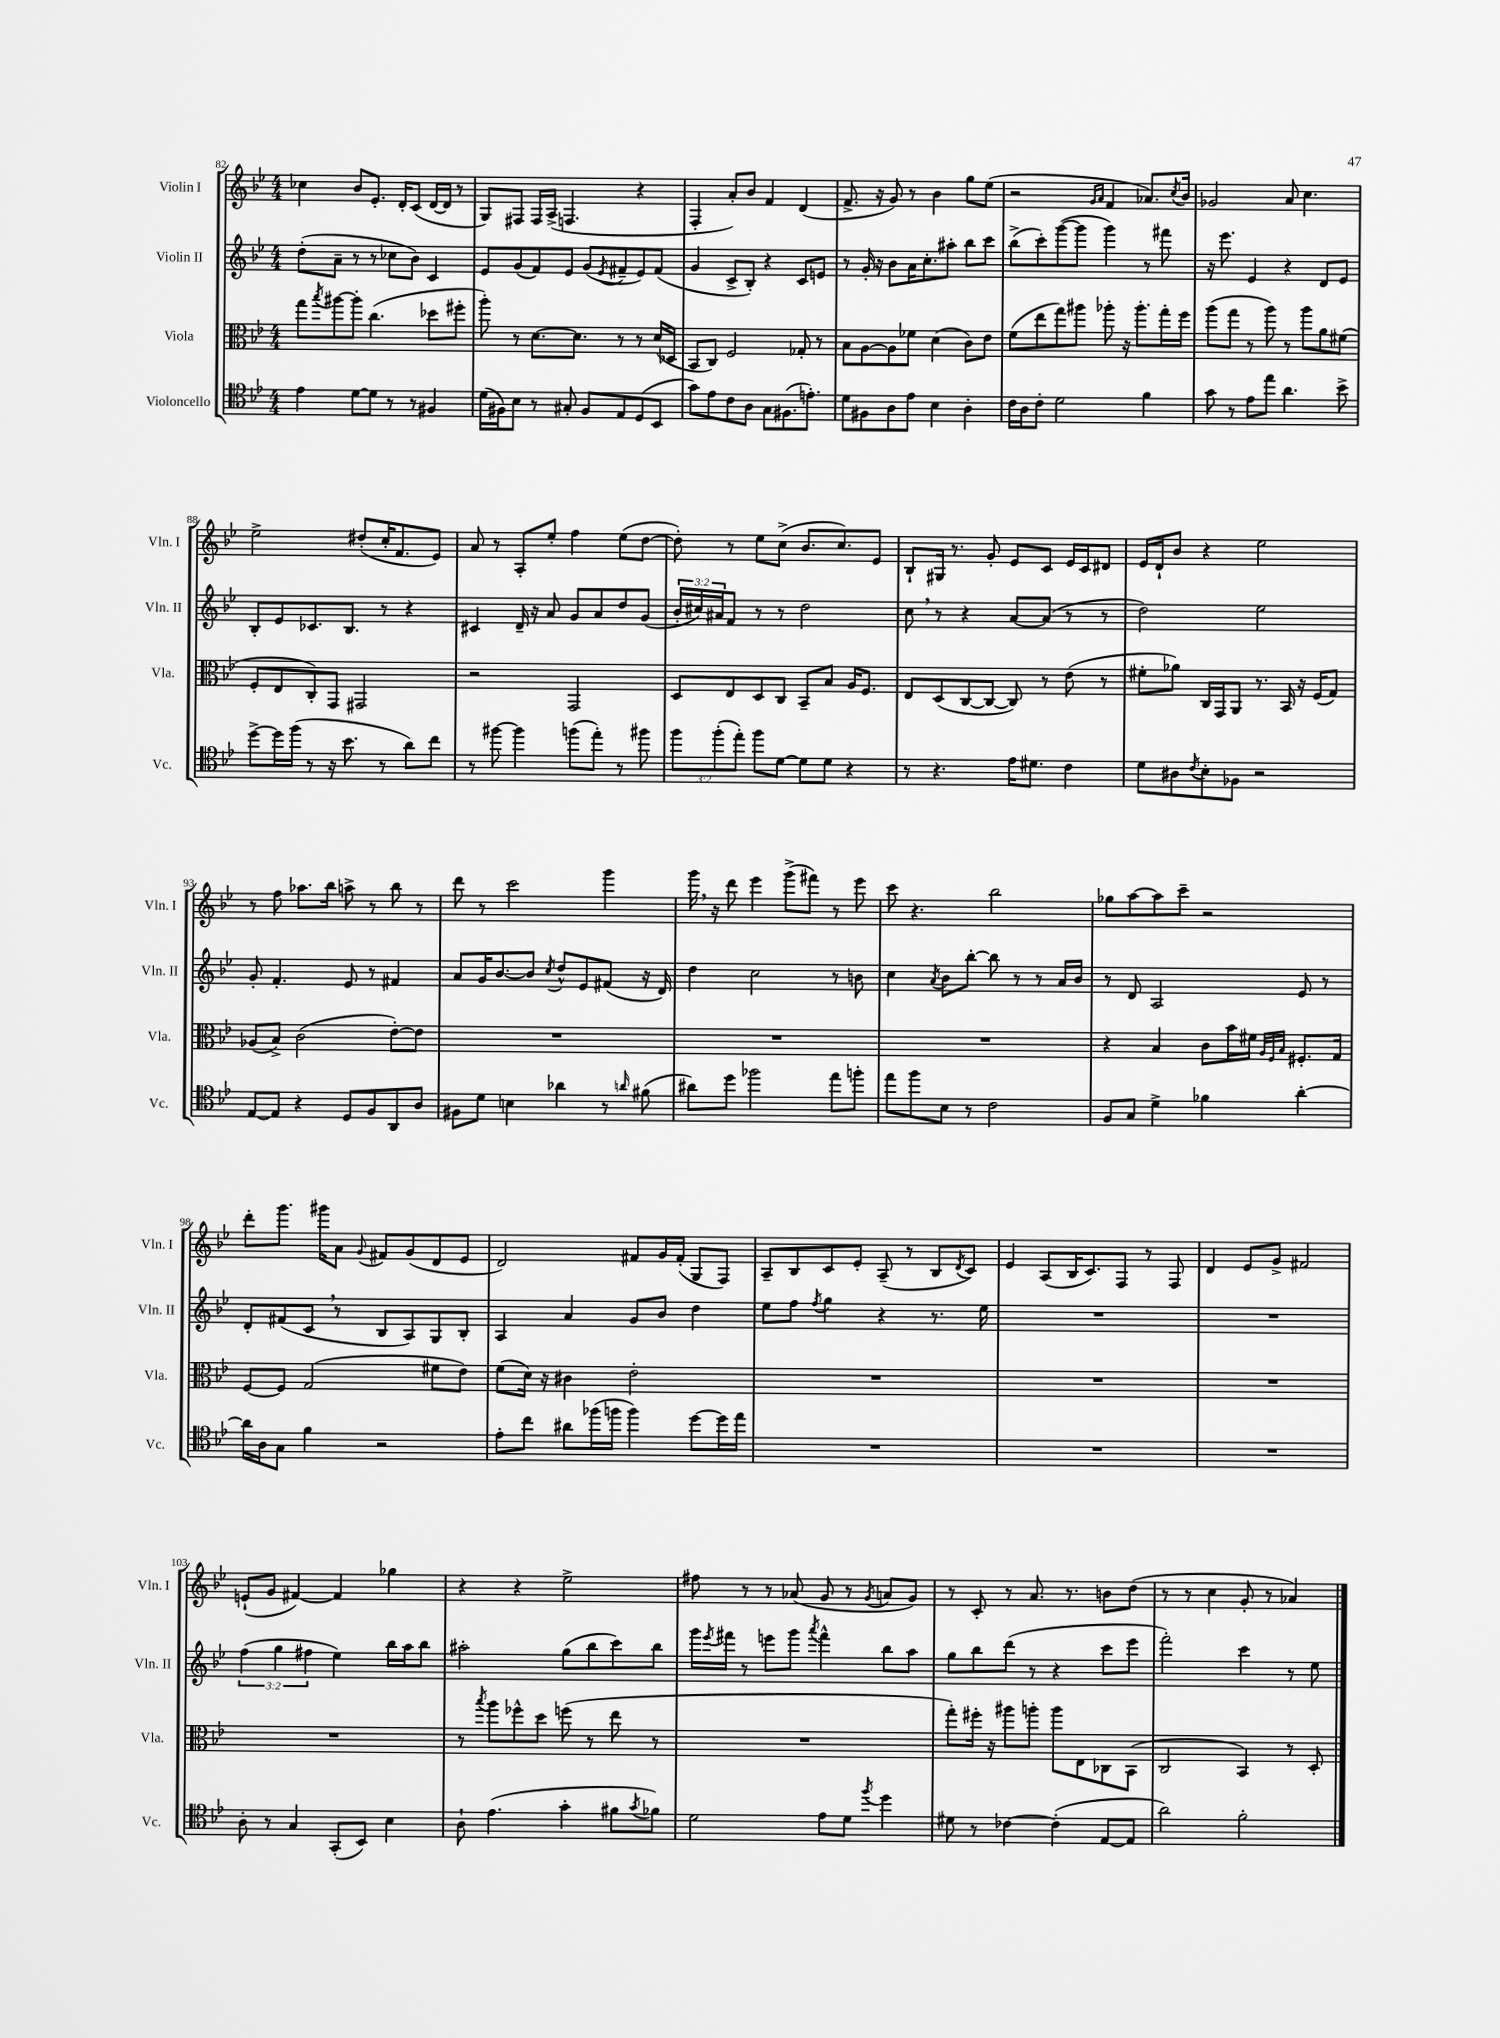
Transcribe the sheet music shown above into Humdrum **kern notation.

**kern	**kern	**kern	**kern
*staff4	*staff3	*staff2	*staff1
*clefC4	*clefC3	*clefG2	*clefG2
*k[b-e-]	*k[b-e-]	*k[b-e-]	*k[b-e-]
*M4/4	*M4/4	*M4/4	*M4/4
4e-	8gg	(8dd'	4cc-
.	8qbb-	.	.
.	[8aa#	8a~	.
[8d	8aa#']	8r	8b-
8d]	(4.cc	8r	8.e-'
8r	.	8cc-	.
.	.	.	16d'
8r	.	8b-)	(8c
4F#	8dd-	4c	[16d
.	.	.	16d]
.	8ff#'	.	8r
=	=	=	=
(16d	8aa')	8e-	8G)
16F#)	.	.	.
8B-	8r	(8g	8F#
8r	[8.d	8f)	16F#
.	.	.	(16A^
8G#'	.	8e-	4.F
.	8.d]	.	.
8F#	.	(8g	.
.	.	8qe-	.
8E-	8r	8f#~	.
(8D	8r	8e-)	4r
8BB-	(16d	(8f#	.
.	16D-	.	.
=	=	=	=
8g)	8BB-	4g	4F'
8e-	8C)	.	.
8c	2F	8c^	8a')
8A	.	8B-')	8b-
8G	.	4r	4f
(8.F#	.	.	.
.	8G-'	8c	(4d
8.e')	.	.	.
.	8r	8e	.
=	=	=	=
8d	8B-	8r	8.f^
8F#	[8A	16g'	.
.	.	16r	16r
8A	8A]	8b-	8g)
8e-	8f-	16a	8r
.	.	8.cc'	.
4B-	(4d	.	4b-
.	.	8aa#'	.
4A'	8c)	8bb-	8gg
.	8e-	8ccc	(8ee-
=	=	=	=
16c	(8f	(8bb-^	2r
16A	.	.	.
8c'	8ee-	8ccc')	.
2d	8gg)	([8ggg	.
.	8aa#	8ggg]	.
.	.	.	16qqg
.	.	.	16qqa
.	8aa-'	4ggg)	4f
.	16r	.	.
.	8.aa-'	.	.
4f	.	8r	8.a-)
.	16gg'	8fff#	.
.	.	.	8qcc
.	16ff	.	16b-
=	=	=	=
8g	(8aa	16r	2g-
.	.	8.eee-	.
8r	8gg	.	.
8e-	8r	4e-	.
8ee-	8aa)	.	.
4.a	8r	4r	8a
.	8aa	.	4.cc
.	8a	8d	.
8b-^	(8f#	8e-	.
=	=	=	=
[8dd^	8F'	8B-'	2ee-^
16dd]	8E-	8e-	.
(16ff	.	.	.
8r	8C')	8.c-	.
16r	8GG	.	.
8.b-	.	8.B-	.
.	2GG#	.	(8dd#'
8r	.	8r	16cc'
.	.	.	8.f
8a)	.	4r	.
8cc	.	.	8e-)
=	=	=	=
8r	2r	4c#	8a
[8ff#	.	.	8r
4ff#]	.	16d~	8A'
.	.	16r	.
.	.	8a	8ee-'
(8ff	2GG	8g	4ff
8ee-')	.	8a	.
8r	.	8dd	(8ee-
8ff#	.	(8g	[8dd
=	=	=	=
12ff	8D	24b-'	8dd'])
.	.	24cc#)	.
(12ff'	.	24a#	.
.	8E-	8f	8r
12ee-')	.	.	.
8ff	8D	8r	8ee-
[8d	8C	8r	(8cc^
8d]	8BB-~	2dd	8.b-
8d	8B-	.	.
.	.	.	8.cc)
4r	16A	.	.
.	8.F	.	.
.	.	.	8e-
=	=	=	=
8r	8E-	8cc	8B-`
4.r	(8D	8r	16G#
.	.	.	8.r
.	[8C	4r	.
.	8C_	.	8g'
16e-	8C])	[8a	8e-
8.d#	.	.	.
.	8r	(8a]	8c
4c	(8e-	8r	16e-
.	.	.	16c
.	8r	8r	8d#
=	=	=	=
8d	8f#'	2dd)	16e-
.	.	.	16d`
8A#	8a-)	.	8b-
8qc	.	.	.
8B-'	16C	.	4r
.	16GG	.	.
8F-	8AA	.	.
2r	8.r	2ee-	2ee-
.	16BB-	.	.
.	16r	.	.
.	(16F	.	.
.	8G)	.	.
=	=	=	=
[8E-	(8A-	8g'	8r
8E-]	8B-^)	4.f'	8ff
4r	(2c	.	8.aa-
.	.	.	16bb-
8D	.	8e-	8aa^
8F	.	8r	8r
8AA	[8e-')	4f#	8bb-
8A	8e-]	.	8r
=	=	=	=
8F#	1r	8a	8ddd
8d	.	16g	8r
.	.	[8.b-	.
4B	.	.	2ccc
.	.	8b-]	.
.	.	8qcc	.
4a-	.	8dd^^	.
.	.	8e-	.
8r	.	(8f#	4ggg
16qqa	.	.	.
(8f#	.	16r	.
.	.	16d)	.
=	=	=	=
8a#)	1r	4dd	16ggg
.	.	.	16r
8dd	.	.	8ddd
2ff-	.	2cc	4eee-
.	.	.	(8ggg^
.	.	.	8fff#)
8ee-	.	8r	8r
8ff'	.	8b	8eee-
=	=	=	=
8ee-	1r	4cc	8ccc
8ff	.	.	4.r
.	.	8qa	.
8B-	.	8b-	.
8r	.	[8bb-'	.
2c	.	8bb-]	2bb-
.	.	8r	.
.	.	8r	.
.	.	16a	.
.	.	16b-	.
=	=	=	=
8F	4r	8r	8gg-
8G	.	8d	[8aa
4d^	4B-	2A	8aa]
.	.	.	8ccc~
4f-	8c	.	2r
.	16b-	.	.
.	16f#	.	.
.	32qqA	.	.
.	32qqF	.	.
.	32qqB-	.	.
[4a'	8.F#'	8e-	.
.	.	8r	.
.	16G	.	.
=	=	=	=
16a]	[8F	8d'	8ddd'
16A	.	.	.
8G	8F]	(8f#	8.ggg
4f	(2G	8c	.
.	.	.	16ggg#
.	.	8r	8a
.	.	.	8qqg
2r	.	8B-	8f#
.	.	8A)	(8g
.	8f#	8G	8d
.	8e-)	8B-'	8e-
=	=	=	=
8e-'	(8f	4A	2d)
8cc	16d)	.	.
.	16r	.	.
8a#	4c#	4a	.
(16ff-	.	.	.
16ff	.	.	.
4ff)	2e-'	8g	8f#
.	.	8b-	16g
.	.	.	(16f#'
[8dd	.	4dd	8G
16dd]	.	.	8F)
16ee-	.	.	.
=	=	=	=
1r	1r	8ee-	8A~
.	.	8ff	8B-
.	.	8qff	.
.	.	4gg	8c
.	.	.	8e-'
.	.	4r	(8A~
.	.	.	8r
.	.	8.r	8B-
.	.	.	8qd
.	.	.	8c)
.	.	16ee-	.
=	=	=	=
1r	1r	1r	4e-
.	.	.	(8A
.	.	.	16B-
.	.	.	8.c)
.	.	.	8F
.	.	.	8r
.	.	.	8F
=	=	=	=
1r	1r	1r	4d
.	.	.	8e-
.	.	.	8g^
.	.	.	2f#
=	=	=	=
8A'	1r	(6ff	(8e`
8r	.	.	8g
.	.	6gg	.
4G	.	.	[4f#)
.	.	6ff#	.
(8GG'	.	4ee-)	4f#]
8BB-)	.	.	.
4B-	.	16bb-	4gg-
.	.	16aa	.
.	.	8bb-	.
=	=	=	=
8A`	8r	2aa#'	4r
.	8qbb-	.	.
(4.e-	8aa	.	.
.	8ff-^^	.	4r
.	8dd	.	.
4g'	(8ff	(8gg	2ee-^
.	8r	8bb-	.
8f#	8ee-	8ccc)	.
8qg	.	.	.
8f-)	8r	8bb-	.
=	=	=	=
2d	1r	16ggg	8ff#
.	.	8qeee-	.
.	.	16fff#	.
.	.	8r	8r
.	.	8eee	8r
.	.	8ggg	(8a-
.	.	8qaaa	.
8e-	.	4fff#^^	8g
8d	.	.	8r
8qff	.	.	8qg
4dd	.	8bb-	8a
.	.	8aa	8g)
=	=	=	=
8d#	8gg')	8gg	8r
8r	16ff#'	8bb-	8c'
.	16r	.	.
[4c-	8aa#	(8ddd	8r
.	8aa'	8r	8.a
(4c-']	8aa	4r	.
.	.	.	8.r
.	8E-	.	.
[8E-	8C-	8ccc	8b
8E-]	(8BB-	8eee-	(8dd
=	=	=	=
2a)	2C	2fff')	8r
.	.	.	8r
.	.	.	4cc
2f'	4BB-)	4ccc	8g'
.	.	.	8r
.	8r	8r	4a-)
.	8D'	8ee-	.
==	==	==	==
*-	*-	*-	*-
